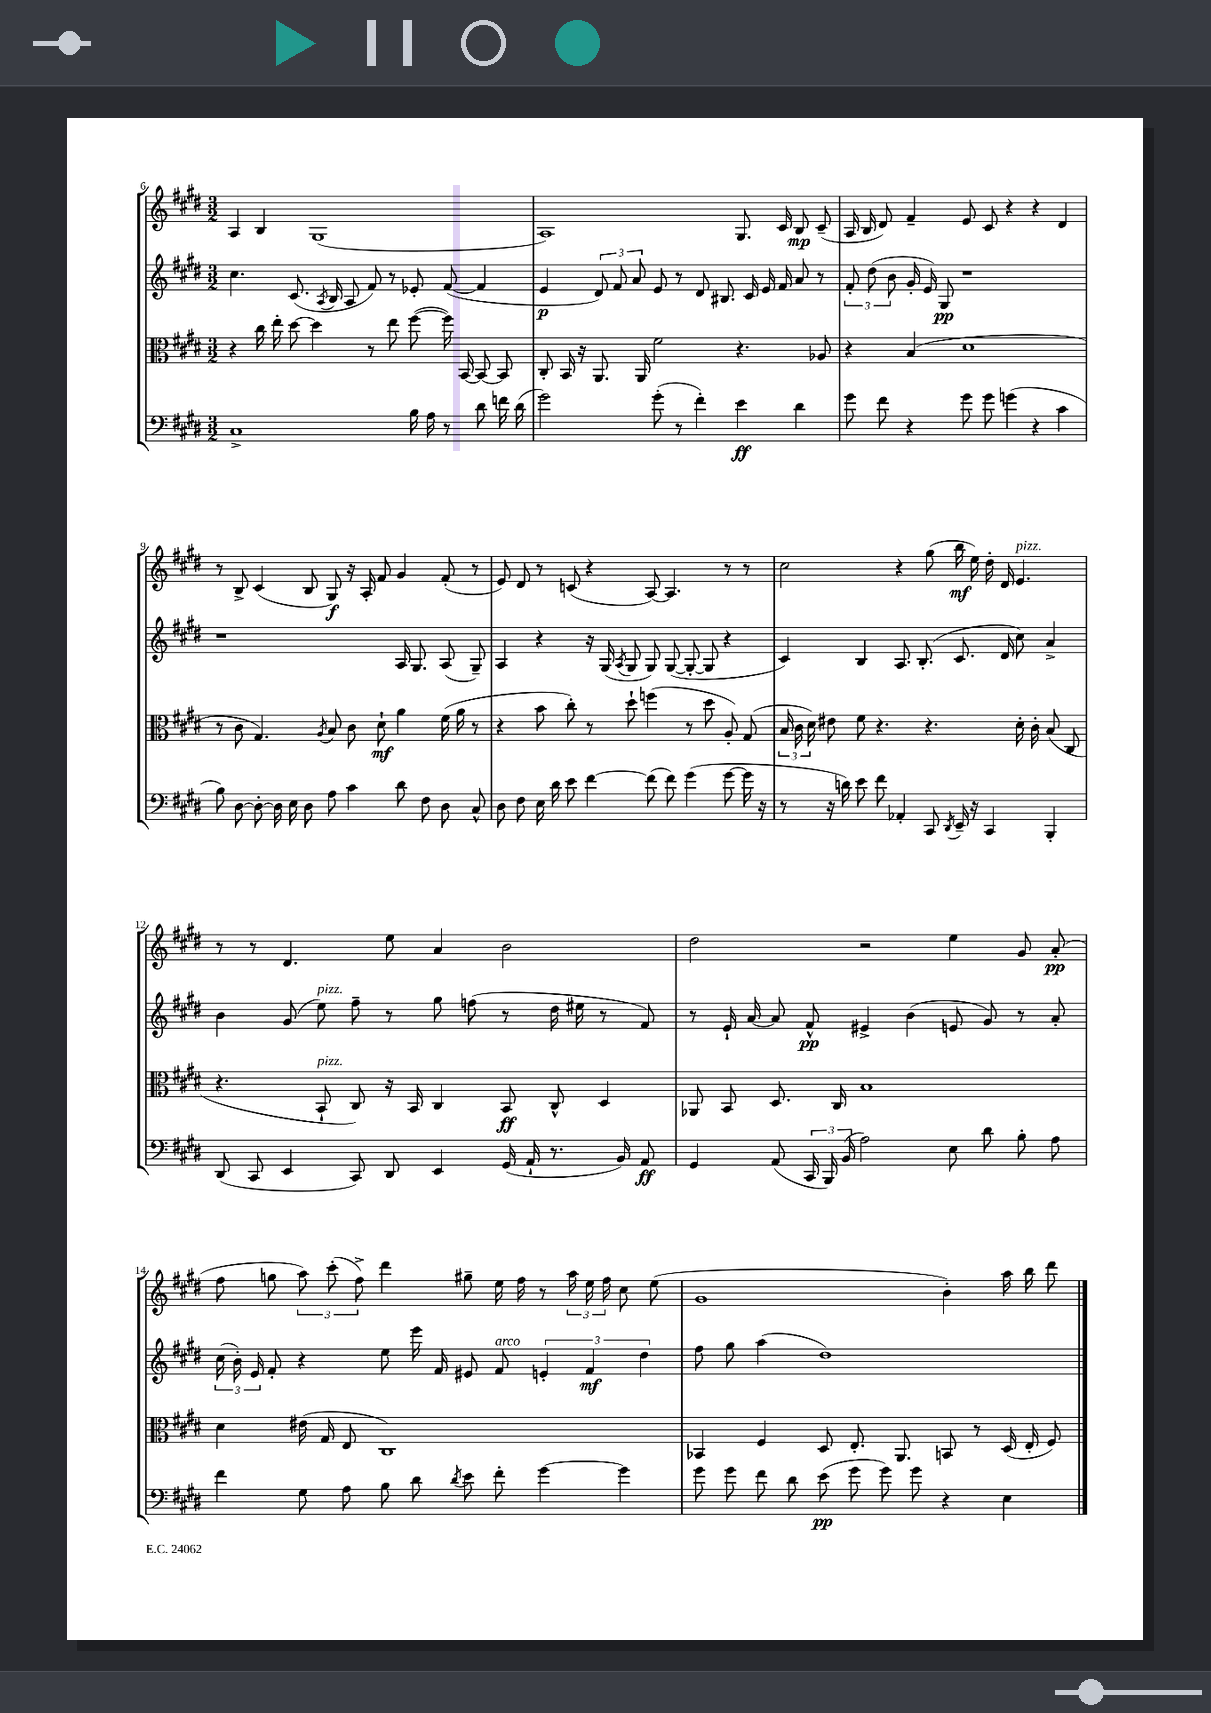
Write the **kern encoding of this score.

**kern	**kern	**kern	**kern
*staff4	*staff3	*staff2	*staff1
*clefF4	*clefC3	*clefG2	*clefG2
*k[f#c#g#d#]	*k[f#c#g#d#]	*k[f#c#g#d#]	*k[f#c#g#d#]
*M3/2	*M3/2	*M3/2	*M3/2
1C#^	4r	4.cc#	4A
.	16cc#	.	4B
.	16ee'	.	.
.	[8dd#	(8.c#	.
.	4dd#]	.	(1G#
.	.	8qA	.
.	.	16B	.
.	.	8A	.
.	8r	8f#)	.
.	8ee	8r	.
16B	([8ff#	8e-'	.
16A	.	.	.
8r	16ff#])	([8f#	.
.	[16BB	.	.
8d#	8BB_	4f#]	.
16f	8BB]	.	.
(16d#	.	.	.
=	=	=	=
2g#)	8C#'	4e	1A)
.	16BB	.	.
.	16r	.	.
.	8.AA	12d#)	.
.	.	12f#	.
.	.	12a	.
.	16AA	.	.
(8g#'	2f#	8e	.
8r	.	8r	.
4f#')	.	8d#	.
.	.	8.B#	.
4e	4.r	.	8.G#
.	.	16c#	.
.	.	16e	.
.	.	16f#	16c#
4d#	.	8a	8B
.	8A-	8r	(8c#~
=	=	=	=
8g#	4r	12f#'	16A
.	.	.	16B
.	.	(12dd#	.
8f#	.	.	8d#)
.	.	12b	.
4r	(4B	16g#'	4f#~
.	.	16e)	.
.	.	8G#	.
8g#	1d#	1r	8e
8g#	.	.	8c#
(4g	.	.	4r
4r	.	.	4r
4c#	.	.	4d#
=	=	=	=
8B)	8r	1r	8r
[8D#	8c#	.	8B^
8D#'_	4.G#)	.	(4c#
16D#]	.	.	.
16E	.	.	.
8D#	.	.	8B
.	8qA	.	.
8A	8B	.	8G#)
4c#	8c#	.	16r
.	.	.	16A'
.	8d#`	.	8f#
8d#	4a	16A	4g#
.	.	8.G#	.
8F#	.	.	.
8D#	(16f#	(8A	(8f#'
.	16a	.	.
8C#^^	8r	8G#~)	8r
=	=	=	=
8D#	4r	4A	8e)
8F#	.	.	8d#
16E	8b	4r	8r
16d#	.	.	.
8e	8cc#')	.	(8c
[4f#	8r	16r	4r
.	.	(16G#	.
.	.	8qA	.
.	8dd#`	8G#	.
(8f#]	(4ff	8G#)	[8A)
8f#)	.	([8G#	4.A]
(4g#	8r	8G#'_	.
.	8dd#	8G#]	.
[8g#	8A')	4r	8r
16g#]	(8G#	.	8r
16r	.	.	.
=	=	=	=
8r	24B	4c#)	2cc#
.	24c#	.	.
.	24d#)	.	.
16r	8e#	.	.
16d)	.	.	.
8e	8f#	4B	.
8f#	4.r	.	.
4AA-'	.	8.A	4r
.	.	(8.B'	.
8CC#	4.r	.	(8gg#
8qDD#	.	.	.
16EE~	.	8.c#	16bb
16r	.	.	16ee)
4CC#	.	.	16dd#'
.	.	16d#	16d#
.	16d#'	8cc#)	4.e
.	16c#'	.	.
4BBB'	(8B	4a^	.
.	8C#	.	.
=	=	=	=
(8DD#	4.r	4b	8r
8CC#	.	.	8r
4EE	.	(8g#	4.d#
.	8BB`	8ee)	.
8CC#)	8C#)	8ff#~	.
8DD#	16r	8r	8ee
.	16BB	.	.
4EE	4C#	8gg#	4a
.	.	(8ff	.
(16GG#	8BB	8r	2b
16AA`	.	.	.
8.r	8C#^^	16dd#	.
.	.	16ee#	.
.	4D#	8r	.
16BB)	.	.	.
8AA	.	8f#)	.
=	=	=	=
4GG#	8AA-	8r	2dd#
.	8BB	16e`	.
.	.	[16a	.
(8AA	8.D#	8a]	.
24CC#	.	8f#^^	.
24BBB)	.	.	.
.	16C#	.	.
(24BB	.	.	.
2A)	1B	4e#^	2r
.	.	(4b	.
8E	.	8e	4ee
8d#	.	8g#)	.
8B'	.	8r	8g#
8A	.	8a'	(8a'
=	=	=	=
4f#	4d#	(24cc#	8ff#
.	.	24b')	.
.	.	24e	.
.	.	8f#'	8gg
8G#	(16e#	4r	12aa)
.	16G#	.	.
.	.	.	(12ccc#'
8A	8E	.	.
.	.	.	12ff#^)
8B	1C#)	8ee	4ddd#
8d#	.	16eee	.
.	.	16f#	.
8qd#	.	.	.
8e	.	8e#	8gg#~
8f#'	.	8f#	16ee
.	.	.	16ff#
[4g#	.	6e'	8r
.	.	.	24aa
.	.	6f#	24ee
.	.	.	24ff#
4g#]	.	.	8cc#
.	.	6dd#	.
.	.	.	(8ee
=	=	=	=
8g#	4BB-	8ff#	1g#
8g#	.	8gg#	.
8f#	4F#	(4aa	.
8d#	.	.	.
(8e	8D#	1dd#)	.
8g#	8.E'	.	.
8g#)	.	.	.
.	8.AA	.	.
8g#	.	.	.
4r	8BB	.	4b')
.	8r	.	.
4E	(16D#	.	16aa
.	16E'	.	16bb
.	8F#)	.	8ddd#
==	==	==	==
*-	*-	*-	*-
